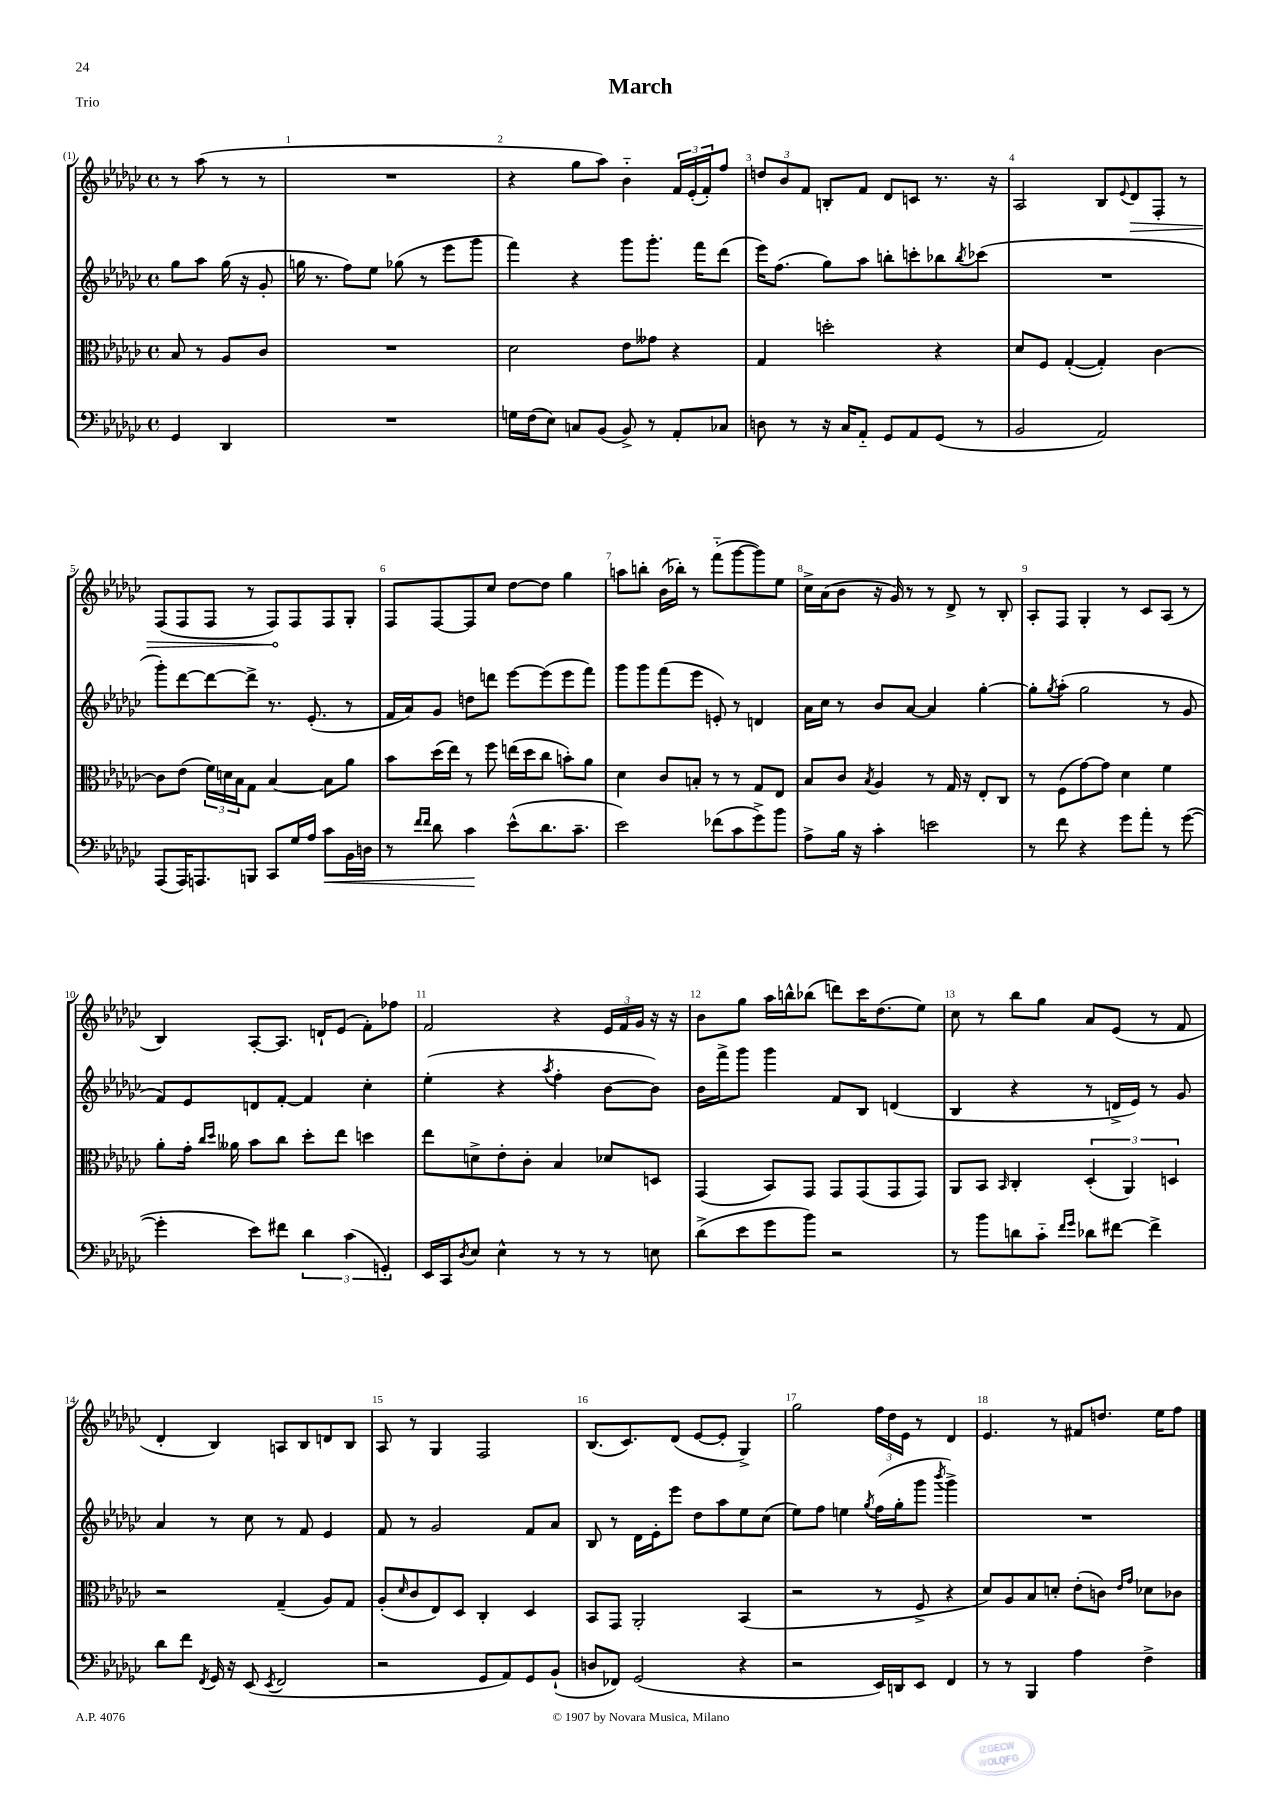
\header { title = "March" piece = "Trio" }
<<
\new StaffGroup <<
\new Staff = "s0" {
    \clef treble \key ges \major \defaultTimeSignature \time 4/4 \partial 2
    r8 aes''8( r8 r8 |
    R1 |
    r4 ges''8 aes''8) bes'4-_ \tuplet 3/2 { f'16 ees'16-.( f'16-.) } f''8 |
    \tuplet 3/2 { d''8 bes'8 f'8 } b8-. f'8 des'8 c'8 r8. r16 |
    aes2 bes8 \appoggiatura { ees'8 } \once \override Hairpin.circled-tip = ##t des'8\> f8-. r8 |
    f8( f8 f8 r8 f8\!) f8 f8 ges8-. |
    f8 f8~ f8 ces''8 des''8~ des''8 ges''4 |
    a''8 b''8-. bes'16( bes''16-.) r8 f'''8-_( ges'''8~ ges'''8) ees''8 |
    ces''16-> aes'16( bes'8 r16 ges'16) r8 r8 des'8-> r8 bes8-. |
    aes8-. f8 ges4-. r8 ces'8 aes8( r8 |
    bes4) aes8~-. aes8. d'16-! ees'8( f'8-.) fes''8 |
    f'2 r4 \tuplet 3/2 { ees'16 f'16 ges'16 } r16 r16 |
    bes'8 ges''8 aes''16 b''16-^ bes''8( d'''8) ces'''16 des''8.( ees''8) |
    ces''8 r8 bes''8 ges''8 aes'8 ees'8( r8 f'8 |
    des'4-. bes4) a8 bes8 d'8 bes8 |
    aes8 r8 ges4 f2 |
    bes8.( ces'8.) des'8( ees'8~ ees'8-. ges4->) |
    ges''2 \tuplet 3/2 { f''16 des''16 ees'16 } r8 des'4 |
    ees'4. r8 fis'8 d''8. ees''16 f''8 \bar "|." |
}
\new Staff = "s1" {
    \clef treble \key ges \major \defaultTimeSignature \time 4/4 \partial 2
    ges''8 aes''8 ges''16( r16 ges'8-. |
    g''16 r8. f''8) ees''8 ges''8( r8 ees'''8 ges'''8 |
    f'''4) r4 ges'''8 ges'''8.-. f'''16 des'''8( |
    ees'''16) f''8.( ges''8) aes''8 b''8-. c'''8-. bes''8 \acciaccatura { bes''8 } ces'''8( |
    R1 |
    ges'''8-.) des'''8~ des'''8~ des'''8-> r8. ees'8.-.( r8 |
    f'16 aes'16) ges'8 d''8 d'''8 ees'''8~ ees'''8( ees'''8 f'''8) |
    ges'''8 ges'''8 f'''8( ees'''8 e'8-.) r8 d'4 |
    aes'16 ces''16 r8 bes'8 aes'8~ aes'4 ges''4~-. |
    ges''8-. \acciaccatura { ges''8 } aes''8-.( ges''2 r8 ges'8 |
    f'8) ees'8 d'8 f'8~-. f'4 ces''4-. |
    ees''4-.( r4 \acciaccatura { aes''8 } f''4-. bes'8~ bes'8) |
    bes'16 f'''16-> ges'''8 ges'''4 f'8 bes8 d'4( |
    bes4 r4 r8 d'16-> ees'16) r8 ges'8 |
    aes'4 r8 ces''8 r8 f'8 ees'4 |
    f'8 r8 ges'2 f'8 aes'8 |
    bes8 r8 des'16 ees'16-. ees'''8 des''8 aes''8 ees''8 ces''8( |
    ees''8) f''8 e''4 \acciaccatura { ges''8 } f''16( ges''16-. ges'''8 \acciaccatura { bes'''8 } ges'''4->) |
    R1 \bar "|." |
}
\new Staff = "s2" {
    \clef alto \key ges \major \defaultTimeSignature \time 4/4 \partial 2
    bes8 r8 aes8 ces'8 |
    R1 |
    des'2 ees'8 geses'8 r4 |
    ges4 d''2-. r4 |
    des'8 f8 ges4~-.( ges4-.) ces'4~ |
    ces'8 ees'8( \tuplet 3/2 { f'16) d'16 bes16 } ges8 bes4~ bes8 aes'8 |
    bes'8 des''16( ees''16) r8 f''8 e''16( des''16 ces''8 b'8-.) aes'8 |
    des'4 ces'8 b8-. r8 r8 ges8 ees8 |
    bes8 ces'8 \acciaccatura { bes8 } aes4 r8 ges16 r16 ees8-. ces8 |
    r8 f8( ges'8~) ges'8 des'4 f'4 |
    aes'8-. ges'16-. \grace { ces''16 des''16 } aeses'16 bes'8 ces''8 des''8-. ees''8 d''4 |
    ees''8 d'8-> ees'8-. ces'8-. bes4 des'8 d8 |
    ges,4( bes,8) ges,8 ges,8 ges,8( ges,8 ges,8) |
    aes,8 bes,8 \grace { bes,16 } ces4-. \tuplet 3/2 { des4-.( aes,4) d4 } |
    r2 ges4--( aes8) ges8 |
    aes8-.( \grace { des'16 } ces'8 ees8) des8 ces4-. des4 |
    bes,8 ges,8 aes,2-. bes,4( |
    r2 r8 f8-> r4 |
    des'8) aes8 bes8 d'8-. ees'8-.( c'8) \grace { ees'16 ges'16 } des'8 ces'8 \bar "|." |
}
\new Staff = "s3" {
    \clef bass \key ges \major \defaultTimeSignature \time 4/4 \partial 2
    ges,4 des,4 |
    R1 |
    g16 f16( ees8) c8 bes,8( bes,8->) r8 aes,8-. ces8 |
    d8 r8 r16 ces16 aes,8-_ ges,8 aes,8 ges,8( r8 |
    bes,2 aes,2) |
    aes,,8( aes,,16) a,,8. b,,8 ces,8 ges16 aes16 ces'8\< bes,16 d16 |
    r8 \grace { f'16 f'16 } des'8 ces'4\! ees'8-^( des'8. ces'8.-- |
    ees'2) fes'8( ces'8 ges'8->) bes'8 |
    aes8-> bes16 r16 ces'4-. e'2 |
    r8 f'8 r4 ges'8 aes'8-. r8 ges'8~( |
    ges'4-. ees'8) fis'8 \tuplet 3/2 { des'4 ces'4( g,4-.) } |
    ees,16 ces,16 \acciaccatura { des8 } ees8 ees4-^ r8 r8 r8 e8 |
    des'8->( ees'8 ges'8 bes'8) r2 |
    r8 bes'8 d'8 ces'8-_ \grace { f'16 ges'16 } des'8 fis'8~ fis'4-> |
    des'8 f'8 \acciaccatura { f,8 } ges,16 r16 ees,8( \acciaccatura { ees,8 } f,2 |
    r2 ges,8 aes,8) ges,8 bes,8-!( |
    d8 fes,8) ges,2( r4 |
    r2 ees,16) d,16 ees,8 f,4 |
    r8 r8 bes,,4 aes4 f4-> \bar "|." |
}
>>
>>
\layout { \context { \Score \override BarNumber.break-visibility = ##(#f #t #t) barNumberVisibility = #all-bar-numbers-visible } }
